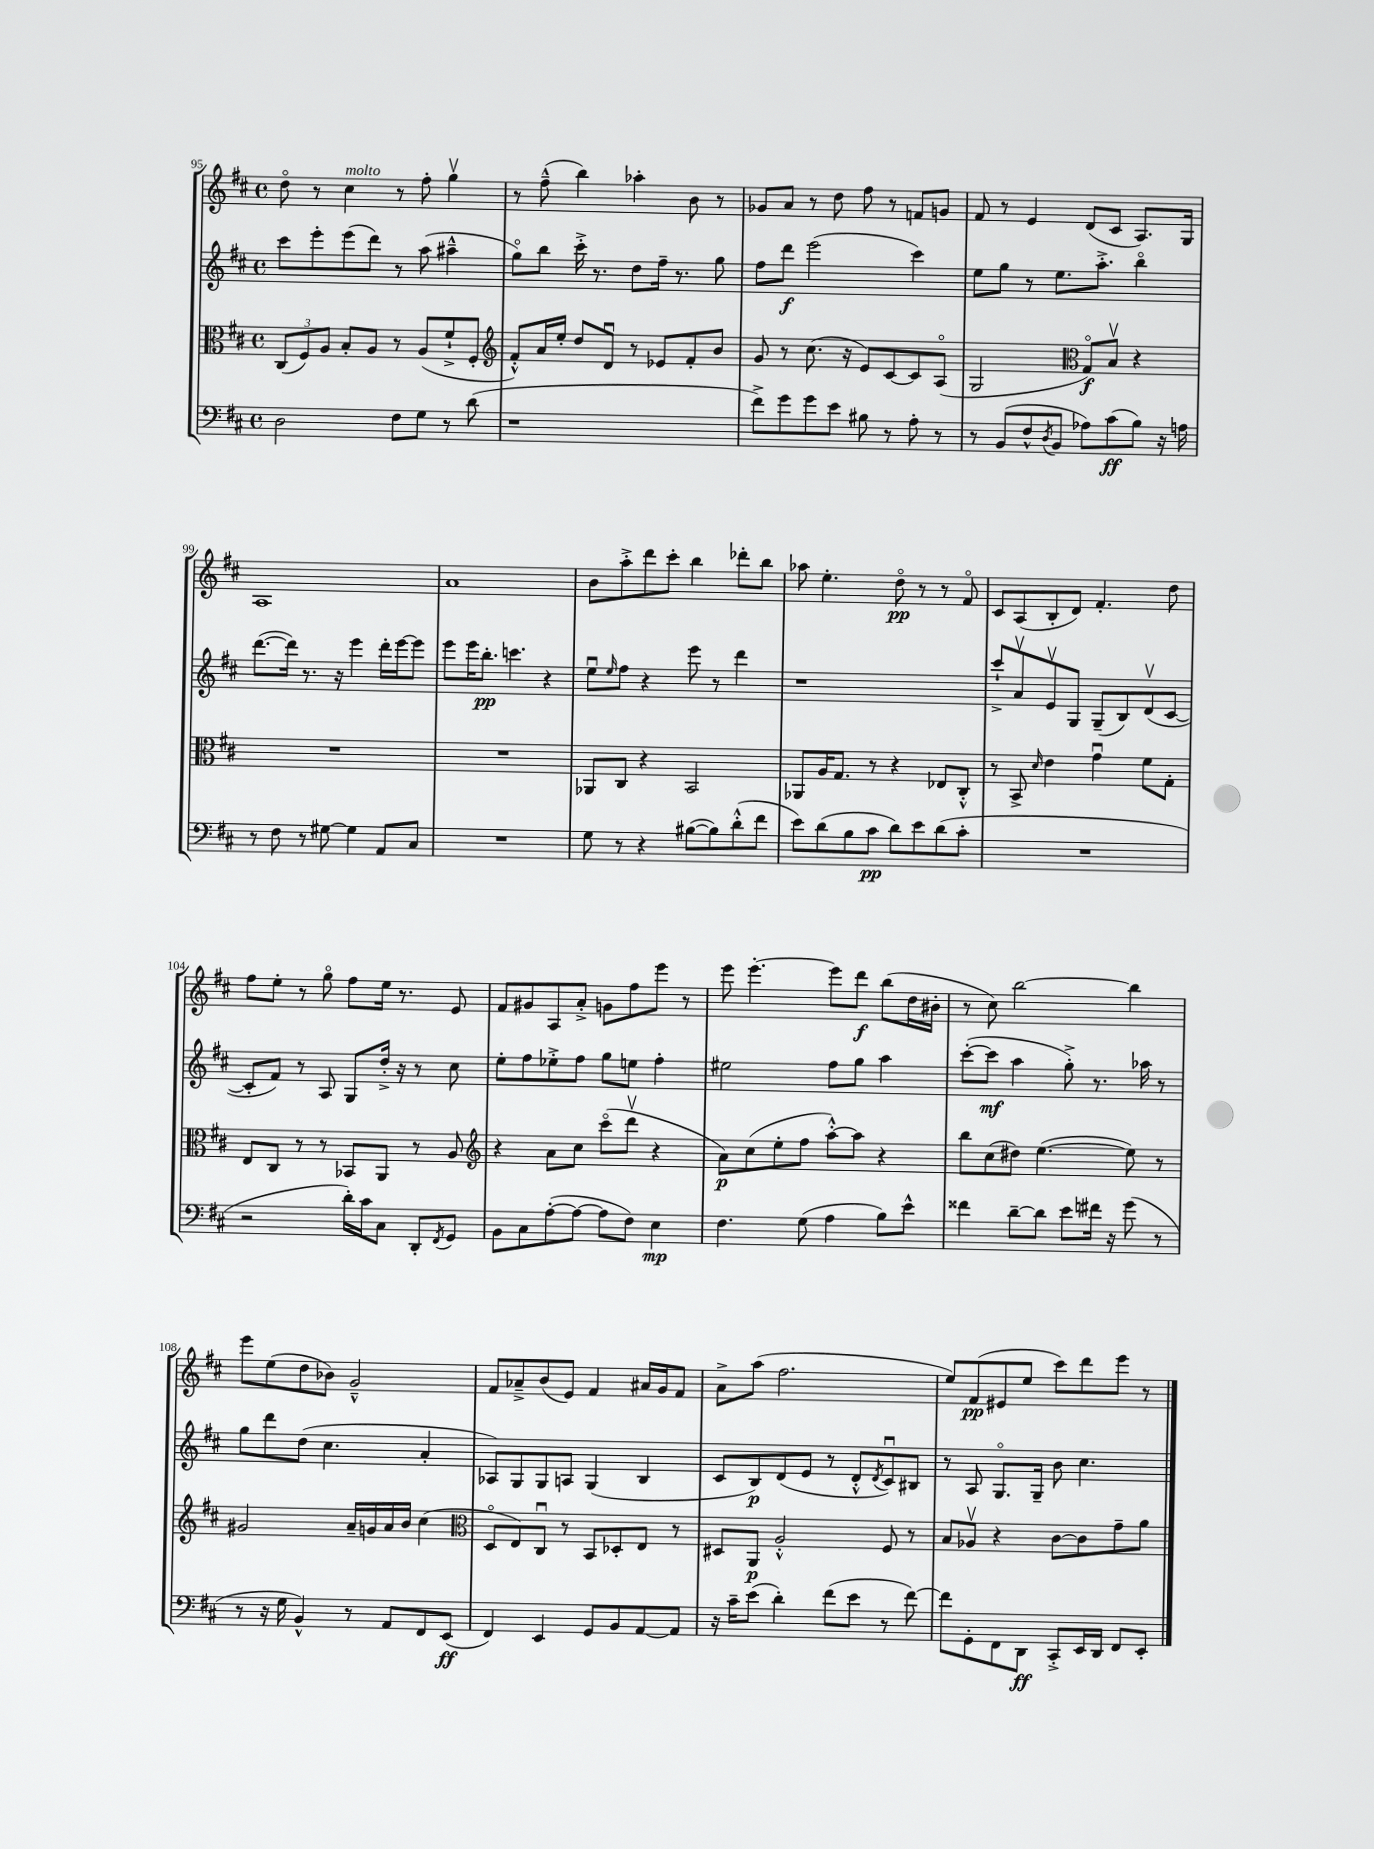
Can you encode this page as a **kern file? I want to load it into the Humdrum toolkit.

**kern	**dynam	**kern	**dynam	**kern	**dynam	**kern	**dynam
*part4	*part4	*part3	*part3	*part2	*part2	*part1	*part1
*staff4	*staff4	*staff3	*staff3	*staff2	*staff2	*staff1	*staff1
*clefF4	*	*clefC3	*	*clefG2	*	*clefG2	*
*k[f#c#]	*	*k[f#c#]	*	*k[f#c#]	*	*k[f#c#]	*
*M4/4	*	*M4/4	*	*M4/4	*	*M4/4	*
*met(c)	*	*met(c)	*	*met(c)	*	*met(c)	*
=95	=95	=95	=95	=95	=95	=95	=95
2D\	.	(12C#/L	.	8ccc#\L	.	8dd\	.
.	.	12F#/)	.	.	.	.	.
.	.	.	.	8eee'\	.	8r	.
.	.	12A/J	.	.	.	.	.
!	!	!	!	!	!	!LO:TX:a:i:t=molto	!
.	.	8B'/L	.	(8eee\	.	4cc#\	.
.	.	8A/J	.	8ddd\J)	.	.	.
8F#\L	.	8r	.	8r	.	8r	.
8G\J	.	(8A/L	.	(8aa\	.	8ff#'\	.
8r	.	8f#`^/	.	4aa#X~^^\	.	4ggv\	.
(8d\	.	8F#'/J	.	.	.	.	.
=96	=96	=96	=96	=96	=96	=96	=96
*	*	*clefG2	*	*	*	*	*
1r	.	8f#'^^/L)	.	8gg\L)	.	8r	.
.	.	16a/L	.	8bb\J	.	(8ff#~^^\	.
.	.	16ee'/JJ	.	.	.	.	.
.	.	8dd/L	.	16ccc#'^\	.	4bb\)	.
.	.	.	.	8.r	.	.	.
.	.	8du/J	.	.	.	.	.
.	.	8r	.	8dd\L	.	4aa-X'\	.
.	.	8e-X/L	.	16ff#~\Jk	.	.	.
.	.	.	.	8.r	.	.	.
.	.	8f#'/	.	.	.	8b\	.
.	.	8b/J	.	8gg\	.	8r	.
=97	=97	=97	=97	=97	=97	=97	=97
8f#^\L)	.	8g/	.	8ff#\L	.	8g-X/L	.
8g\	.	8r	.	8ddd\J	f	8a/J	.
8g\	.	(8.cc#\	.	(2eee\	.	8r	.
8e\J	.	.	.	.	.	8dd\	.
.	.	16r	.	.	.	.	.
8B#X\	.	8e/L)	.	.	.	8ff#\	.
8r	.	[8c#/	.	.	.	8r	.
8A'\	.	8c#/]	.	4ccc#\)	.	8fn/L	.
8r	.	(8A/J	.	.	.	8gn/J	.
=98	=98	=98	=98	=98	=98	=98	=98
8r	.	2G/	.	8ee\L	.	8f#/	.
(8BB/L	.	.	.	8gg\J	.	8r	.
8F#^^/	.	.	.	8r	.	4e/	.
8qD/	.	.	.	.	.	.	.
8BB/J	.	.	.	8.ee\L	.	.	.
*	*	*clefC3	*	*	*	*	*
8A-X\L)	.	8G/L)	f	.	.	(8d/L	.
.	.	.	.	8.aa'^\J	.	.	.
(8c#\	ff	8Bv/J	.	.	.	8c#/J	.
8B\J)	.	4r	.	4bb\	.	8.A/L)	.
16r	.	.	.	.	.	.	.
16An\	.	.	.	.	.	16G/Jk	.
!!LO:LB:g=z
=99	=99	=99	=99	=99	=99	=99	=99
8r	.	1r	.	([8.ddd\L	.	1A	.
8F#\	.	.	.	.	.	.	.
.	.	.	.	16ddd\Jk])	.	.	.
8r	.	.	.	8.r	.	.	.
[8G#X\	.	.	.	.	.	.	.
.	.	.	.	16r	.	.	.
4G#\]	.	.	.	4eee\	.	.	.
8AA/L	.	.	.	16ddd'\LL	.	.	.
.	.	.	.	[16eee\J	.	.	.
8C#/J	.	.	.	8eee\J]	.	.	.
=100	=100	=100	=100	=100	=100	=100	=100
1r	.	1r	.	8eee\L	.	1a	.
.	.	.	.	16eee\K	.	.	.
.	.	.	.	8.bb'\J	pp	.	.
.	.	.	.	4.cccn\	.	.	.
.	.	.	.	4r	.	.	.
=101	=101	=101	=101	=101	=101	=101	=101
8G\	.	8AA-X/L	.	8eeu\L	.	8b\L	.
.	.	.	.	16qqee/	.	.	.
8r	.	8C#/J	.	8ff#\J	.	8aa'^\	.
4r	.	4r	.	4r	.	8ddd\	.
.	.	.	.	.	.	8ccc#'\J	.
([8B#X\L	.	2BB/	.	8eee\	.	4bb\	.
8B#\])	.	.	.	8r	.	.	.
(8d'^^\	.	.	.	4ddd\	.	8ddd-X'\L	.
8f#\J	.	.	.	.	.	8bb\J	.
=102	=102	=102	=102	=102	=102	=102	=102
8e\L)	.	8AA-X/L	.	1r	.	8aa-X\	.
(8d\	.	16A/K	.	.	.	4.ee'\	.
.	.	8.G/J	.	.	.	.	.
8B\	.	.	.	.	.	.	.
8c#\J	pp	8r	.	.	.	.	.
8d\L)	.	4r	.	.	.	8dd\	pp
8e\	.	.	.	.	.	8r	.
(8d\	.	8E-X/L	.	.	.	8r	.
8c#'\J	.	8C#'^^/J	.	.	.	8f#/	.
=103	=103	=103	=103	=103	=103	=103	=103
1r	.	8r	.	8ccc#`^/L	.	8c#/L	.
.	.	8BB^/	.	8av/	.	(8A/	.
.	.	16qqd/	.	.	.	.	.
.	.	4e\	.	8ev/	.	8B'/	.
.	.	.	.	8G/J	.	8d/J)	.
.	.	4gu\	.	(8G~/L	.	4.f#'/	.
.	.	.	.	8B/)	.	.	.
.	.	8f#\L	.	(8dv/	.	.	.
.	.	8G'\J	.	[8c#/J	.	8dd\	.
!!LO:LB:g=z
=104	=104	=104	=104	=104	=104	=104	=104
2r	.	8E/L	.	8c#'/L]	.	8ff#\L	.
.	.	8C#/J	.	8f#/J)	.	8ee'\J	.
.	.	8r	.	8r	.	8r	.
.	.	8r	.	8A/	.	8gg\	.
16d'\LL)	.	8BB-X/L	.	8G/L	.	8ff#\L	.
16c#\J	.	.	.	.	.	.	.
8C#\J	.	8AA/J	.	16dd'^/Jk	.	16ee\Jk	.
.	.	.	.	16r	.	8.r	.
8DD'/L	.	8r	.	8r	.	.	.
8qFF#/	.	.	.	.	.	.	.
8GG/J	.	8A/	.	8cc#\	.	8e/	.
=105	=105	=105	=105	=105	=105	=105	=105
*	*	*clefG2	*	*	*	*	*
8BB\L	.	4r	.	8ee'\L	.	8f#/L	.
8C#\	.	.	.	8ff#\	.	8g#X/	.
([8A'\	.	8a\L	.	8ee-X'^\	.	8A/	.
8A\J_	.	8cc#\J	.	8ff#\J	.	8a'^/J	.
8A\L]	.	(8ccc#\L	.	8gg\L	.	8gn\L	.
8F#\J)	.	8dddv\J	.	8een\J	.	8ff#\	.
4E\	mp	4r	.	4ff#'\	.	8eee\J	.
.	.	.	.	.	.	8r	.
=106	=106	=106	=106	=106	=106	=106	=106
4.F#\	.	8a\L)	p	2ee#X\	.	8eee\	.
.	.	(8cc#\	.	.	.	[4.eee'\	.
.	.	8ee'\	.	.	.	.	.
(8G\	.	8ff#\J	.	.	.	.	.
4A\	.	[8aa'^^\L)	.	8ff#\L	.	8eee\L]	.
.	.	8aa\J]	.	8gg\J	.	8ddd\J	f
8B\L)	.	4r	.	4aa\	.	(8bb\L	.
8e^^\J	.	.	.	.	.	16dd\L	.
.	.	.	.	.	.	16b#X'\JJ	.
=107	=107	=107	=107	=107	=107	=107	=107
4f##X\	.	8bb\L	.	([8ccc#'\L	.	8r	.
.	.	(8cc#\	.	8ccc#\J]	mf	8cc#\)	.
[8d~\L	.	8dd#X\J)	.	4aa\	.	[2bb\	.
8d\J]	.	([4.ee\	.	.	.	.	.
8e\L	.	.	.	8gg'^\)	.	.	.
16f#X\Jk	.	.	.	8.r	.	.	.
16r	.	.	.	.	.	.	.
(8g\	.	8ee\])	.	.	.	4bb\]	.
.	.	.	.	16aa-X\	.	.	.
8r	.	8r	.	8r	.	.	.
!!LO:LB:g=z
=108	=108	=108	=108	=108	=108	=108	=108
8r	.	2g#X/	.	8gg\L	.	8eee\L	.
16r	.	.	.	8ddd\	.	(8ee\	.
16G\	.	.	.	.	.	.	.
4BB^^/)	.	.	.	(8dd\J	.	8dd\	.
.	.	.	.	4.cc#\	.	8b-X\J)	.
8r	.	16a~/LL	.	.	.	2g~^^/	.
.	.	16gn/	.	.	.	.	.
8AA/L	.	16a/	.	.	.	.	.
.	.	16b/JJ	.	.	.	.	.
8FF#/	.	(4cc#\	.	4a'/	.	.	.
(8EE/J	ff	.	.	.	.	.	.
=109	=109	=109	=109	=109	=109	=109	=109
*	*	*clefC3	*	*	*	*	*
4FF#/)	.	8D/L	.	8A-X/L)	.	8f#/L	.
.	.	8E/)	.	8G/	.	8a-X~^/	.
4EE/	.	8C#u/J	.	8G/	.	(8b/	.
.	.	8r	.	8An/J	.	8e/J)	.
8GG/L	.	8BB/L	.	(4G/	.	4f#/	.
8BB/	.	8D-X'/	.	.	.	.	.
[8AA/	.	8E/J	.	4B/	.	16a#X/LL	.
.	.	.	.	.	.	16g/J	.
8AA/J]	.	8r	.	.	.	8f#/J	.
=110	=110	=110	=110	=110	=110	=110	=110
16r	.	8D#X/L	.	8c#/L	.	8a^\L	.
16c#~\KL	.	.	.	.	.	.	.
(8e\J	.	8AA/J	p	8B/)	p	(8aa\J	.
4d'\)	.	2A'^^/	.	(8d/	.	2.ff#\	.
.	.	.	.	8e/J	.	.	.
(8f#\L	.	.	.	8r	.	.	.
8e\J	.	.	.	8d'^^/L	.	.	.
.	.	.	.	8qd/	.	.	.
8r	.	8F#/	.	8c#u/)	.	.	.
[8f#\)	.	8r	.	8B#X/J	.	.	.
=111	=111	=111	=111	=111	=111	=111	=111
8f#\L]	.	8B/L	.	8r	.	8ee/L)	.
8GG'\	.	8A-Xv/J	.	8A/	.	(8f#/	pp
8FF#\	.	4r	.	8.G/L	.	8e#X/	.
8DD\J	ff	.	.	.	.	8ee/J	.
.	.	.	.	16G~/Jk	.	.	.
8CC#'^/L	.	[8c#\L	.	8b\	.	8ccc#\L)	.
16EE/L	.	8c#\]	.	4.cc#\	.	8ddd\	.
16DD/JJ	.	.	.	.	.	.	.
8FF#/L	.	8g~\	.	.	.	8eee\J	.
8EE'/J	.	8a\J	.	.	.	8r	.
==	==	==	==	==	==	==	==
*-	*-	*-	*-	*-	*-	*-	*-
